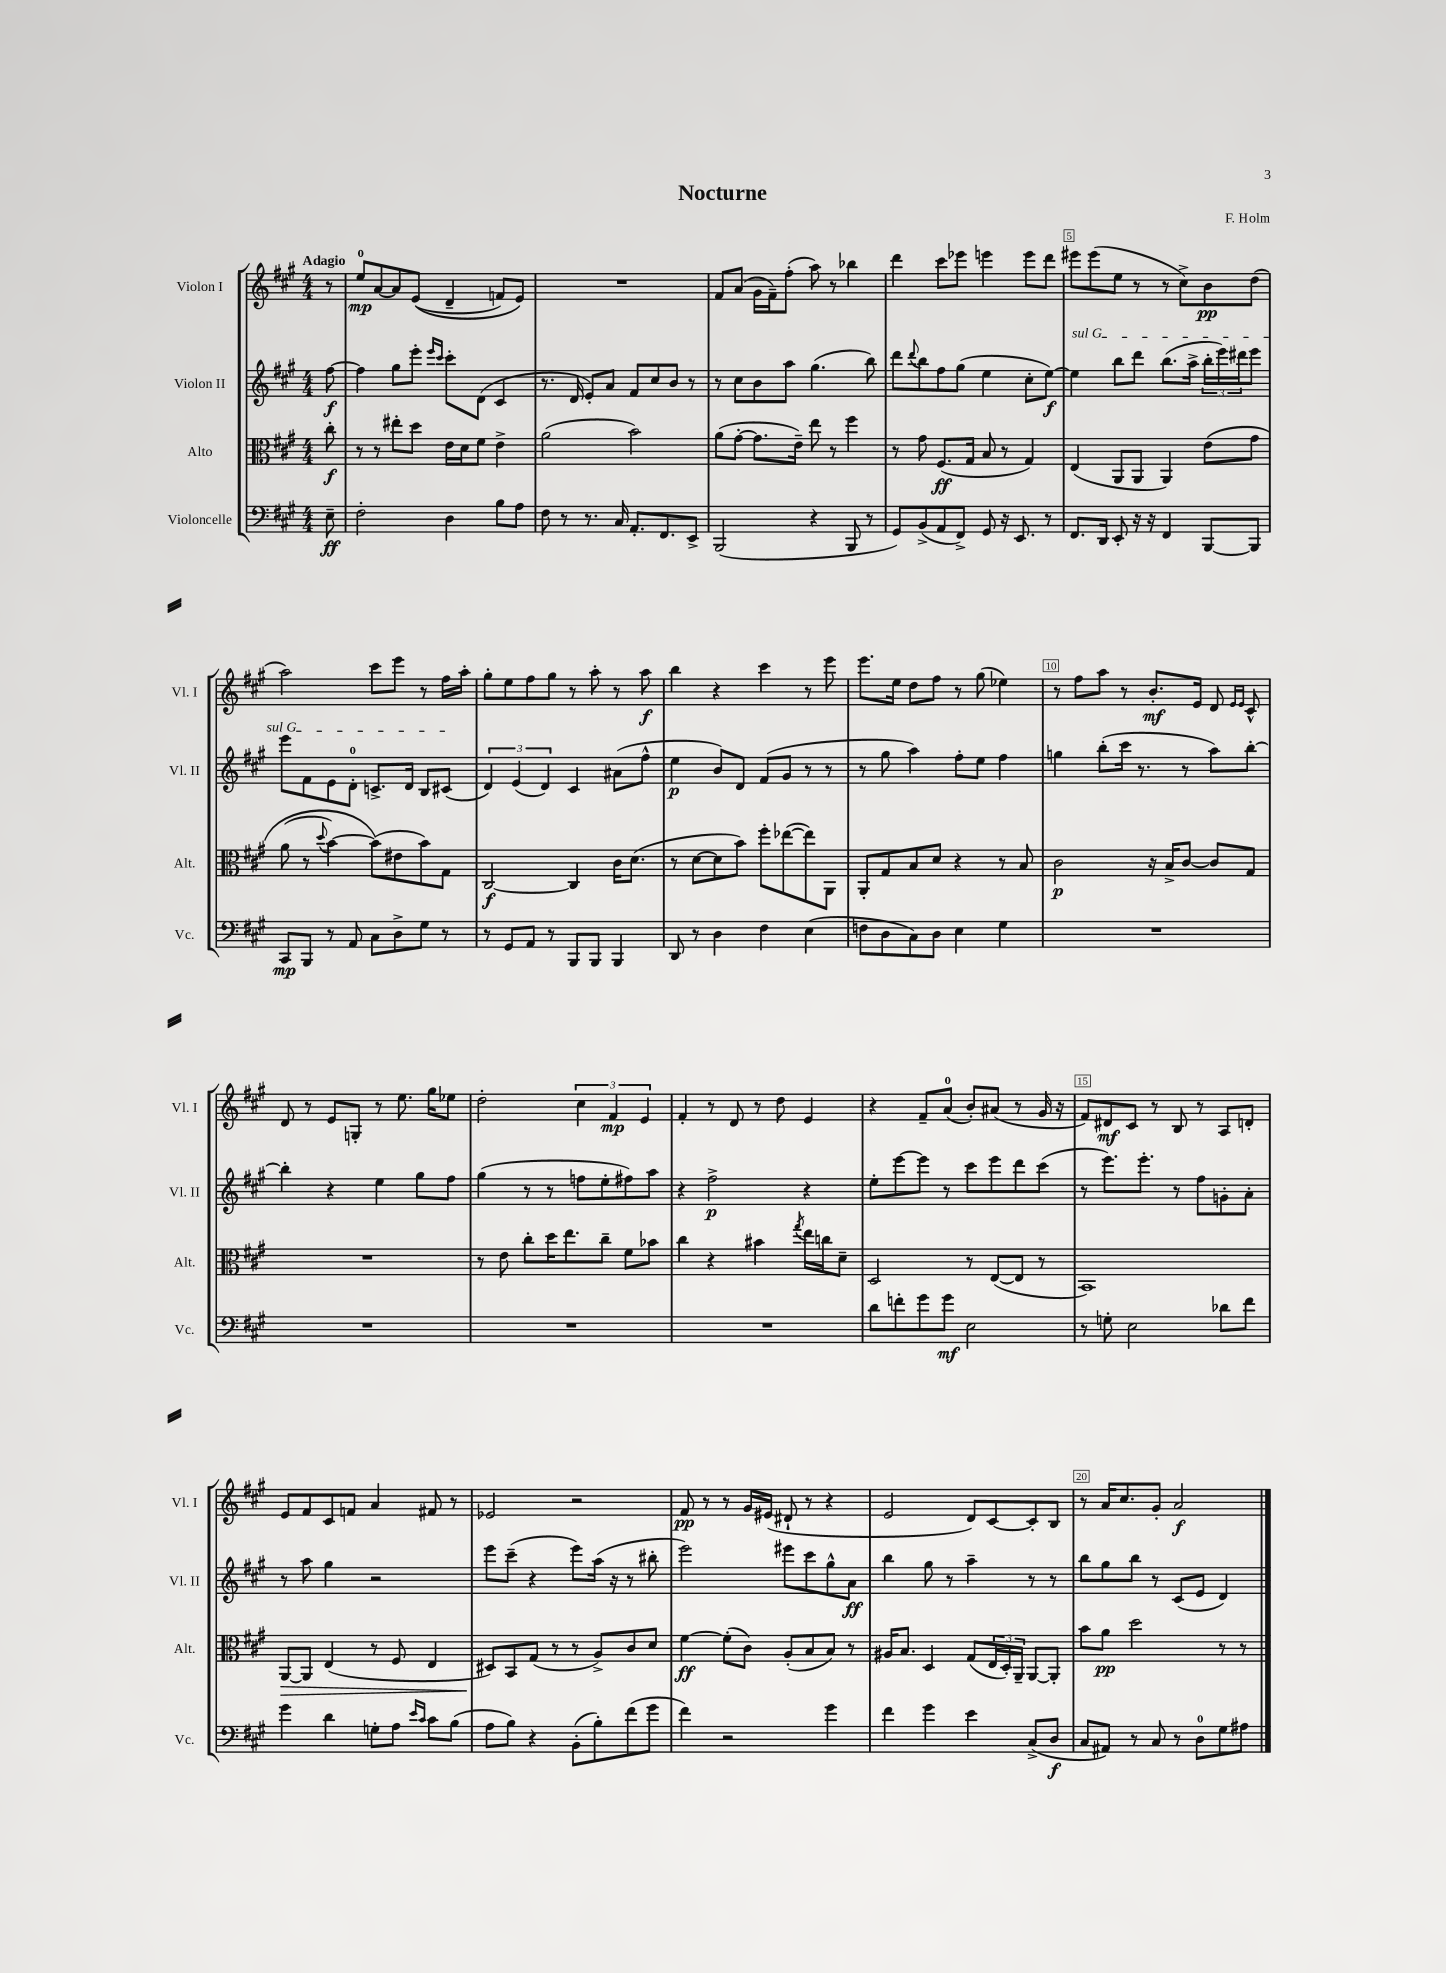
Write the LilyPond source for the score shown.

\header { title = "Nocturne" composer = "F. Holm" }
<<
\new StaffGroup <<
\new Staff = "s0" \with { instrumentName = "Violon I" shortInstrumentName = "Vl. I" } {
    \clef treble \key a \major \numericTimeSignature \time 4/4 \partial 8 \tempo "Adagio"
    r8 |
    e''8-0\mp a'8~ a'8 e'8(\( d'4-- f'8) e'8\) |
    R1 |
    fis'8 a'8( gis'16 fis'16--) fis''8-.( a''8) r8 bes''4 |
    d'''4 cis'''8 ees'''8 e'''4 e'''8 d'''8 |
    eis'''8 eis'''8( e''8 r8 r8 cis''8->) b'8\pp d''8( |
    a''2) cis'''8 e'''8 r8 fis''16 a''16-. |
    gis''8-. e''8 fis''8 gis''8 r8 a''8-. r8 a''8\f |
    b''4 r4 cis'''4 r8 e'''8 |
    e'''8. e''16 d''8 fis''8 r8 gis''8( ees''4) |
    r8 fis''8 a''8 r8 b'8.-.\mf e'16 d'8 \grace { e'16 e'16 } cis'8-^ |
    d'8 r8 e'8 g8-. r8 e''8. gis''16 ees''8 |
    d''2-. \tuplet 3/2 { cis''4 fis'4\mp e'4 } |
    fis'4-. r8 d'8 r8 d''8 e'4 |
    r4 fis'8-- a'8-0( b'8-.) ais'8( r8 gis'16 r16 |
    fis'8) dis'8\mf cis'8 r8 b8 r8 a8 d'8-. |
    e'8 fis'8 cis'8 f'8 a'4 fis'8 r8 |
    ees'2 r2 |
    fis'8\pp r8 r8 gis'16 eis'16( dis'8-! r8 r4 |
    e'2 d'8) cis'8~ cis'8-. b8 |
    r8 a'16 cis''8. gis'8-. a'2\f \bar "|." |
}
\new Staff = "s1" \with { instrumentName = "Violon II" shortInstrumentName = "Vl. II" } {
    \clef treble \key a \major \numericTimeSignature \time 4/4 \partial 8
    fis''8~\f |
    fis''4 gis''8 e'''8-. \grace { e'''16 cis'''16 } cis'''8-. d'8( cis'4 |
    r8. d'16 e'8-.) a'8 fis'8 cis''8 b'8 r8 |
    r8 cis''8 b'8 a''8 gis''4.( b''8) |
    d'''8 \appoggiatura { d'''8 } b''8 fis''8 gis''8( e''4 cis''8-. e''8~\f) |
    \once \override TextSpanner.bound-details.left.text = \markup { \italic "sul G" } e''4\startTextSpan b''8 d'''8 b''8.( a''16-> \tuplet 3/2 { b''16-. e'''16) dis'''16 } e'''8 |
    e'''8 fis'8 e'8 d'8-0-. c'8.-> d'16 b8 cis'8\stopTextSpan( |
    \tuplet 3/2 { d'4) e'4( d'4) } cis'4 ais'8( fis''8-^ |
    e''4\p b'8) d'8 fis'8( gis'8 r8 r8 |
    r8 gis''8 a''4) fis''8-. e''8 fis''4 |
    g''4 b''8-.( cis'''16 r8. r8 a''8) b''8~-. |
    b''4-. r4 e''4 gis''8 fis''8 |
    gis''4( r8 r8 f''8 e''8-. fis''8) a''8 |
    r4 fis''2->\p r4 |
    e''8-. e'''8~ e'''8 r8 cis'''8 e'''8 d'''8 cis'''8( |
    r8 e'''8.) e'''8.-. r8 fis''8 g'8-. a'8-. |
    r8 a''8 gis''4 r2 |
    e'''8 cis'''8--( r4 e'''8) a''16( r16 r8 bis''8-. |
    e'''2) eis'''8 cis'''8 gis''8-^ a'8\ff |
    b''4 gis''8 r8 a''4-- r8 r8 |
    b''8 gis''8 b''8 r8 cis'8( e'8 d'4) \bar "|." |
}
\new Staff = "s2" \with { instrumentName = "Alto" shortInstrumentName = "Alt." } {
    \clef alto \key a \major \numericTimeSignature \time 4/4 \partial 8
    cis''8-.\f |
    r8 r8 eis''8-. d''8 e'16 d'16 fis'8 e'4-> |
    a'2( b'2) |
    a'8( gis'8~-. gis'8. e'16--) e''8 r8 fis''4 |
    r8 gis'8 fis8.\ff( gis16 b8 r8 gis4) |
    e4( a,8 a,8 a,4) e'8\( gis'8 |
    a'8( r8 \appoggiatura { d''8 } b'4~) b'8(\) eis'8 b'8) gis8 |
    cis2~\f cis4 cis'16 d'8.( |
    r8 d'8~ d'8 b'8) fis''8-. ees''8~( ees''8) a,8 |
    a,8-. gis8 b8 d'8 r4 r8 b8 |
    cis'2\p r16 b16-> cis'8~ cis'8 gis8 |
    R1 |
    r8 e'8 cis''8-. d''16 e''8. cis''8-- fis'8 bes'8 |
    cis''4 r4 bis'4 \acciaccatura { gis''8 } e''16 c''16 d'8-- |
    d2 r8 e8~( e8 r8 |
    b,1) |
    a,8~\> a,8 e4( r8 fis8 e4 |
    dis8\!) b,8 gis8( r8 r8 a8->) cis'8 d'8 |
    fis'4~\ff fis'8-.( cis'8) a8-.( b8 b8) r8 |
    ais16 b8. d4 gis8( \tuplet 3/2 { e16 d16-.) a,16-- } a,8~ a,8-. |
    b'8 a'8\pp d''2 r8 r8 \bar "|." |
}
\new Staff = "s3" \with { instrumentName = "Violoncelle" shortInstrumentName = "Vc." } {
    \clef bass \key a \major \numericTimeSignature \time 4/4 \partial 8
    e8--\ff |
    fis2-. d4 b8 a8 |
    fis8 r8 r8. cis16 a,8.-. fis,8. e,8-> |
    b,,2( r4 b,,8 r8 |
    gis,8) b,8->( a,8 fis,8->) gis,8 r16 e,8. r8 |
    fis,8. d,16 e,8-. r16 r16 fis,4 b,,8~ b,,8 |
    cis,8\mp b,,8 r8 a,8 cis8 d8-> gis8 r8 |
    r8 gis,8 a,8 r8 b,,8 b,,8 b,,4 |
    d,8 r8 d4 fis4 e4( |
    f8 d8 cis8) d8 e4 gis4 |
    R1 |
    R1 |
    R1 |
    R1 |
    d'8 f'8-. gis'8 gis'8\mf e2 |
    r8 g8-. e2 des'8 fis'8 |
    gis'4 d'4 g8-. a8 \grace { e'16 cis'16 } cis'8 b8( |
    a8 b8) r4 b,8-.( b8-.) fis'8( gis'8 |
    fis'4) r2 gis'4 |
    fis'4 gis'4 e'4 cis8->( d8\f |
    cis8 ais,8) r8 cis8 r8 d8-0 gis8 ais8 \bar "|." |
}
>>
>>
\layout { \context { \Score \override BarNumber.break-visibility = ##(#f #t #t) barNumberVisibility = #(every-nth-bar-number-visible 5) \override BarNumber.stencil = #(make-stencil-boxer 0.1 0.3 ly:text-interface::print) } }
